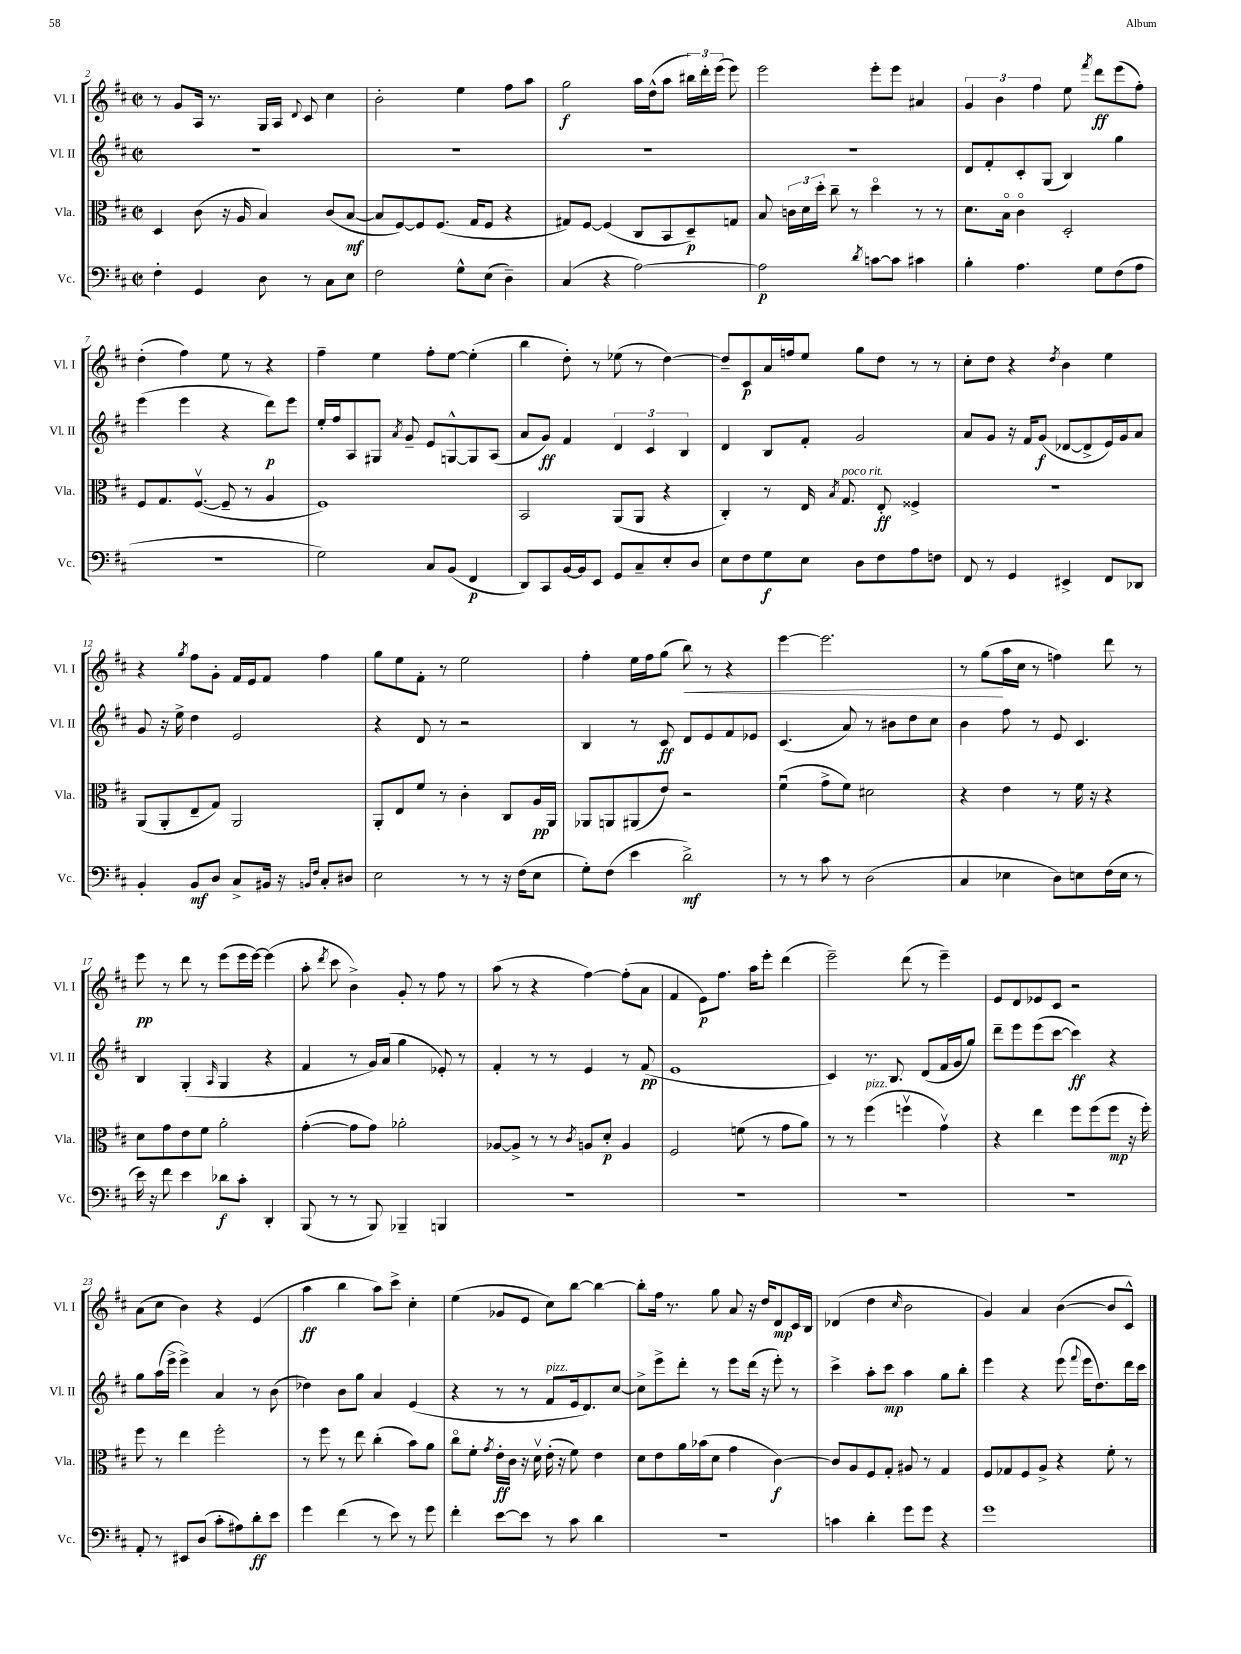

**kern	**dynam	**kern	**dynam	**kern	**dynam	**kern	**dynam
*part4	*part4	*part3	*part3	*part2	*part2	*part1	*part1
*staff4	*staff4	*staff3	*staff3	*staff2	*staff2	*staff1	*staff1
*I"Vc.	*	*I"Vla.	*	*I"Vl. II	*	*I"Vl. I	*
*I'Vc.	*	*I'Vla.	*	*I'Vl. II	*	*I'Vl. I	*
*clefF4	*	*clefC3	*	*clefG2	*	*clefG2	*
*k[f#c#]	*	*k[f#c#]	*	*k[f#c#]	*	*k[f#c#]	*
*M2/2	*	*M2/2	*	*M2/2	*	*M2/2	*
*met(c|)	*	*met(c|)	*	*met(c|)	*	*met(c|)	*
=2	=2	=2	=2	=2	=2	=2	=2
4F#'\	.	4D/	.	1r	.	8r	.
.	.	.	.	.	.	8g/L	.
4GG/	.	(8c#\	.	.	.	16A/Jk	.
.	.	.	.	.	.	8.r	.
.	.	16r	.	.	.	.	.
.	.	16A/	.	.	.	.	.
8D\	.	4B/)	.	.	.	16G/LL	.
.	.	.	.	.	.	16A/JJ	.
.	.	.	.	.	.	8qqd/	.
8r	.	.	.	.	.	8c#/	.
8C#\L	.	(8c#/L	.	.	.	4cc#\	.
8E\J	.	[8B/J	mf	.	.	.	.
=3	=3	=3	=3	=3	=3	=3	=3
2F#\	.	8B/L]	.	1r	.	2b'\	.
.	.	[8F#/)	.	.	.	.	.
.	.	8F#/]	.	.	.	.	.
.	.	(8.F#/J	.	.	.	.	.
8G^^\L	.	.	.	.	.	4ee\	.
.	.	16G/KL	.	.	.	.	.
(8E\J	.	8F#/J	.	.	.	.	.
4D~\)	.	4r	.	.	.	8ff#\L	.
.	.	.	.	.	.	8aa\J	.
=4	=4	=4	=4	=4	=4	=4	=4
(4C#/	.	8G#X/L)	.	1r	.	2gg\	f
.	.	[8F#/J	.	.	.	.	.
4r	.	(4F#/]	.	.	.	.	.
[2A\)	.	8C#/L	.	.	.	16aa\LL	.
.	.	.	.	.	.	(16dd^^\J	.
.	.	8BB/	.	.	.	8aa\J	.
.	.	8D~/)	p	.	.	24bb#X\LL)	.
.	.	.	.	.	.	24ddd'\	.
.	.	.	.	.	.	(24eee\JJ	.
.	.	8Gn/J	.	.	.	8eee\)	.
=5	=5	=5	=5	=5	=5	=5	=5
2A\]	p	8B/	.	1r	.	2eee\	.
.	.	24cn\LL	.	.	.	.	.
.	.	24d\	.	.	.	.	.
.	.	24dd'\JJ	.	.	.	.	.
.	.	8cc#~\	.	.	.	.	.
.	.	8r	.	.	.	.	.
8qd/	.	.	.	.	.	.	.
[8cn\L	.	4dd\	.	.	.	8eee'\L	.
8c\J]	.	.	.	.	.	8eee\J	.
4c#X\	.	8r	.	.	.	4a#X/	.
.	.	8r	.	.	.	.	.
=6	=6	=6	=6	=6	=6	=6	=6
4B'\	.	8.d\L	.	8d/L	.	6g/	.
.	.	.	.	8f#'/	.	.	.
.	.	.	.	.	.	6b\	.
.	.	16B\Jk	.	.	.	.	.
4.A\	.	4c#\	.	8c#'/	.	.	.
.	.	.	.	.	.	6ff#\	.
.	.	.	.	(8G/J	.	.	.
.	.	2D'/	.	4B/)	.	8ee\	.
.	.	.	.	.	.	8qfff#/	.
8G\L	.	.	.	.	.	8ddd\L	ff
(8F#\	.	.	.	4gg\	.	(8eee\	.
8A\J	.	.	.	.	.	8ff#'\J)	.
!!LO:LB:g=z
=7	=7	=7	=7	=7	=7	=7	=7
1r	.	8F#/L	.	(4eee\	.	(4dd'\	.
.	.	8.G/	.	.	.	.	.
.	.	.	.	4eee\	.	4ff#\)	.
.	.	([8.F#v/J	.	.	.	.	.
.	.	8F#~/]	.	4r	.	8ee\	.
.	.	8r	.	.	.	8r	.
.	.	4A/	.	8ddd\L)	p	4r	.
.	.	.	.	8eee\J	.	.	.
=8	=8	=8	=8	=8	=8	=8	=8
2G\)	.	1F#)	.	16ee'/LL	.	4ff#~\	.
.	.	.	.	16ff#/J	.	.	.
.	.	.	.	8A/	.	.	.
.	.	.	.	8G#X/J	.	4ee\	.
.	.	.	.	8qa/	.	.	.
.	.	.	.	8g~/	.	.	.
8C#/L	.	.	.	8e/L	.	8ff#'\L	.
(8BB/J	.	.	.	[8Gn^^/	.	[8ee\J	.
4FF#/	p	.	.	8G/]	.	(4ee'\]	.
.	.	.	.	(8A/J	.	.	.
=9	=9	=9	=9	=9	=9	=9	=9
8DD/L)	.	2BB/	.	8a/L	.	4bb\	.
8CC#/	.	.	.	8g/J)	ff	.	.
[16BB/L	.	.	.	4f#/	.	8dd'\)	.
16BB/J]	.	.	.	.	.	.	.
8EE/J	.	.	.	.	.	8r	.
8GG/L	.	(8AA/L	.	6d/	.	(8ee-X\	.
8C#~/	.	8AA/J	.	.	.	8r	.
.	.	.	.	6c#/	.	.	.
8E'/	.	4r	.	.	.	[4dd\)	.
.	.	.	.	6B/	.	.	.
8D/J	.	.	.	.	.	.	.
=10	=10	=10	=10	=10	=10	=10	=10
8E\L	.	4C#'/)	.	4d/	.	8dd~/L]	.
8F#\	.	.	.	.	.	8c#/	p
8G\	f	8r	.	8B/L	.	16a/L	.
.	.	.	.	.	.	16ffn/J	.
8E\J	.	16E/	.	8f#'/J	.	8ee/J	.
.	.	8qB/	.	.	.	.	.
!	!	!LO:TX:a:i:t=poco rit.	!	!	!	!	!
.	.	8.G/	.	.	.	.	.
8D\L	.	.	.	2g/	.	8gg\L	.
8F#\	.	8E'/	ff	.	.	8dd\J	.
8A\	.	4F##X^/	.	.	.	8r	.
8Fn\J	.	.	.	.	.	8r	.
=11	=11	=11	=11	=11	=11	=11	=11
8FF#/	.	1r	.	8a/L	.	8cc#'\L	.
8r	.	.	.	8g/J	.	8dd\J	.
4GG/	.	.	.	16r	.	4r	.
.	.	.	.	16f#/KL	.	.	.
.	.	.	.	(8g/J	f	.	.
.	.	.	.	.	.	8qdd/	.
4EE#X^/	.	.	.	[8d-X/L	.	4b\	.
.	.	.	.	8d-^/]	.	.	.
8FF#/L	.	.	.	16e/L)	.	4ee\	.
.	.	.	.	16g/J	.	.	.
8DD-X/J	.	.	.	8a/J	.	.	.
!!LO:LB:g=z
=12	=12	=12	=12	=12	=12	=12	=12
4BB'/	.	(8AA/L	.	8g/	.	4r	.
.	.	8AA'/	.	16r	.	.	.
.	.	.	.	16ee^\	.	.	.
.	.	.	.	.	.	8qgg/	.
8BB/L	mf	8E~/	.	4dd\	.	8ff#\L	.
8D/J	.	8G/J)	.	.	.	8g'\J	.
8C#^/L	.	2AA/	.	2e/	.	16f#/LL	.
.	.	.	.	.	.	16e/J	.
16BB#X/Jk	.	.	.	.	.	8f#/J	.
16r	.	.	.	.	.	.	.
16qqBBn/LL	.	.	.	.	.	.	.
16qqF#/JJ	.	.	.	.	.	.	.
8C#'/L	.	.	.	.	.	4ff#\	.
8D#X/J	.	.	.	.	.	.	.
=13	=13	=13	=13	=13	=13	=13	=13
2E\	.	8AA'/L	.	4r	.	8gg\L	.
.	.	8E/	.	.	.	8ee\	.
.	.	8f#/J	.	8d/	.	8f#'\J	.
.	.	8r	.	8r	.	8r	.
8r	.	4c#'\	.	2r	.	2ee\	.
8r	.	.	.	.	.	.	.
16r	.	8C#/L	.	.	.	.	.
(16F#\KL	.	.	.	.	.	.	.
8E\J	.	16A/L	pp	.	.	.	.
.	.	16AA/JJ	.	.	.	.	.
=14	=14	=14	=14	=14	=14	=14	=14
8G'\L)	.	8AA-X/L	.	4B/	.	4ff#'\	.
(8F#\J	.	8AAn/	.	.	.	.	.
4e\	.	(8AA#X/	.	8r	.	16ee\LL	.
.	.	.	.	.	.	16ff#\J	.
.	.	8e/J)	.	8c#/	ff	(8gg\J	.
!	!	!	!	!	!	!	!LO:HP:b
2d^\)	mf	2r	.	8d/L	.	8bb\)	<
.	.	.	.	8e/	.	8r	.
.	.	.	.	8f#/	.	4r	.
.	.	.	.	8e-X/J	.	.	.
=15	=15	=15	=15	=15	=15	=15	=15
8r	.	(4f#u\	.	(4.c#/	.	[4eee\	.
8r	.	.	.	.	.	.	.
8c#\	.	8g^\L	.	.	.	2.eee\]	.
8r	.	8f#\J)	.	8a/)	.	.	.
(2D\	.	2d#X\	.	8r	.	.	.
.	.	.	.	8b#X\L	.	.	.
.	.	.	.	8dd\	.	.	.
.	.	.	.	8cc#\J	.	.	.
=16	=16	=16	=16	=16	=16	=16	=16
4C#/	.	4r	.	4b\	.	8r	.
.	.	.	.	.	.	(8gg\L	.
4E-X\	.	4e\	.	8ff#\	.	16aa\L	[
.	.	.	.	.	.	16cc#\JJ	.
.	.	.	.	8r	.	8r	.
8D\L)	.	8r	.	8e/	.	4ffn\)	.
8En\	.	16f#\	.	4.c#/	.	.	.
.	.	16r	.	.	.	.	.
(16F#\L	.	4r	.	.	.	8ddd\	.
16E\JJ	.	.	.	.	.	.	.
8r	.	.	.	.	.	8r	.
!!LO:LB:g=z
=17	=17	=17	=17	=17	=17	=17	=17
16e\)	.	8d\L	.	4B/	.	8eee\	pp
16r	.	.	.	.	.	.	.
8f#\	.	8g\	.	.	.	8r	.
4e\	.	8e\	.	(4G'/	.	8ddd\	.
.	.	8f#\J	.	.	.	8r	.
.	.	.	.	16qqA/	.	.	.
8d-X\L	f	2a'\	.	4G/	.	(8eee\L	.
8c#'\J	.	.	.	.	.	16eee\L	.
.	.	.	.	.	.	[16eee\JJ)	.
4DD'/	.	.	.	4r	.	(4eee\]	.
=18	=18	=18	=18	=18	=18	=18	=18
(8BBB/	.	([4g'\	.	4f#/	.	8aa'\	.
.	.	.	.	.	.	8qddd/	.
8r	.	.	.	.	.	8ccc#\	.
8r	.	8g\L]	.	8r	.	4b^\)	.
8BBB/)	.	8g\J)	.	16g/LL)	.	.	.
.	.	.	.	(16a/JJ	.	.	.
4BBB-X~/	.	2a-X'\	.	4gg\	.	8g'/	.
.	.	.	.	.	.	8r	.
4BBBn/	.	.	.	8e-X'/)	.	8ff#\	.
.	.	.	.	8r	.	8r	.
=19	=19	=19	=19	=19	=19	=19	=19
1r	.	[8A-X/L	.	4f#'/	.	(8aa\	.
.	.	8A-^/J]	.	.	.	8r	.
.	.	8r	.	8r	.	4r	.
.	.	8r	.	8r	.	.	.
.	.	8qc#/	.	.	.	.	.
.	.	8An/L	.	4e/	.	[4ff#\)	.
.	.	8d'/J	p	.	.	.	.
.	.	4A/	.	8r	.	(8ff#'\L]	.
.	.	.	.	(8f#/	pp	8a\J	.
=20	=20	=20	=20	=20	=20	=20	=20
1r	.	2F#/	.	1e	.	4f#/	.
.	.	.	.	.	.	8e\L)	p
.	.	.	.	.	.	8.ff#\J	.
.	.	(8fn\	.	.	.	.	.
.	.	.	.	.	.	16aa\KL	.
.	.	8r	.	.	.	8eee'\J	.
.	.	8g\L	.	.	.	(4ddd\	.
.	.	8a\J)	.	.	.	.	.
=21	=21	=21	=21	=21	=21	=21	=21
1r	.	8r	.	4c#/)	.	2eee~\)	.
.	.	8r	.	.	.	.	.
!	!	!LO:TX:a:i:t=pizz.	!	!	!	!	!
.	.	(4ff#\	.	8.r	.	.	.
.	.	.	.	8.B/	.	.	.
.	.	4ffnv\	.	.	.	(8ddd\	.
.	.	.	.	(8d/L	.	8r	.
.	.	4gv\)	.	16f#/L	.	4eee~\)	.
.	.	.	.	16g/J	.	.	.
.	.	.	.	8gg/J)	.	.	.
=22	=22	=22	=22	=22	=22	=22	=22
1r	.	4r	.	8ddd~\L	.	8e/L	.
.	.	.	.	8eee\	.	8d/	.
.	.	4ee\	.	(8eee\	.	8e-X/	.
.	.	.	.	[8ccc#\J	.	8c#/J	.
.	.	8ff#\L	.	4ccc#\])	ff	2r	.
.	.	(8ff#\	.	.	.	.	.
.	.	8ff#\J	mp	4r	.	.	.
.	.	16r	.	.	.	.	.
.	.	16ff#'\)	.	.	.	.	.
!!LO:LB:g=z
=23	=23	=23	=23	=23	=23	=23	=23
8AA'/	.	8ff#\	.	8gg\L	.	(8a\L	.
8r	.	8r	.	(16aa\L	.	8cc#\J	.
.	.	.	.	16eee^\JJ	.	.	.
8EE#X/L	.	4ee\	.	4eee^\)	.	4b\)	.
(8D/J	.	.	.	.	.	.	.
8c#'\L	.	2ff#'\	.	4a/	.	4r	.
8A#X\)	.	.	.	.	.	.	.
8d'\	ff	.	.	8r	.	(4e/	.
8e\J	.	.	.	(8b\	.	.	.
=24	=24	=24	=24	=24	=24	=24	=24
4g\	.	8r	.	4dd-X\)	.	4aa\	ff
.	.	8ff#\	.	.	.	.	.
(4f#\	.	8r	.	8b\L	.	4bb\	.
.	.	8ee\	.	8gg\J	.	.	.
8r	.	(4cc#'\	.	4a/	.	8aa\L)	.
8e\)	.	.	.	.	.	8ccc#^\J	.
8r	.	8b\L)	.	(4e/	.	4cc#'\	.
8g\	.	8a\J	.	.	.	.	.
=25	=25	=25	=25	=25	=25	=25	=25
4f#'\	.	8cc#\L	.	4r	.	(4ee\	.
.	.	8f#'\J	.	.	.	.	.
.	.	8qg/	.	.	.	.	.
[8e\L	.	16e'\LL	ff	8r	.	8g-X/L	.
.	.	16c#\JJ	.	.	.	.	.
8e\J]	.	16r	.	8r	.	8e/J	.
.	.	16dv\	.	.	.	.	.
!	!	!	!	!LO:TX:a:i:t=pizz.	!	!	!
8r	.	(16e'\	.	8f#/L	.	8cc#\L)	.
.	.	16r	.	.	.	.	.
8c#\	.	8f#\)	.	16e/k	.	[8bb\J	.
.	.	.	.	8.d/)	.	.	.
4d\	.	4e\	.	.	.	4bb\_	.
.	.	.	.	[8cc#/J	.	.	.
=26	=26	=26	=26	=26	=26	=26	=26
1r	.	8d\L	.	8cc#^\L]	.	8bb'\L]	.
.	.	8e\	.	8eee^\	.	16ff#\Jk	.
.	.	.	.	.	.	8.r	.
.	.	16a\L	.	8ddd'\J	.	.	.
.	.	(16b-X\J	.	.	.	.	.
.	.	8d\J	.	8r	.	8gg\	.
.	.	4g\	.	8eee\L	.	8a/	.
.	.	.	.	(16ddd\Jk	.	16r	.
.	.	.	.	16r	.	16dd/KL	.
.	.	[4c#\)	f	8eee'\)	.	8d/	mp
.	.	.	.	8r	.	16c#/L	.
.	.	.	.	.	.	16B/JJ	.
=27	=27	=27	=27	=27	=27	=27	=27
4cn\	.	8c#/L]	.	4ccc#^\	.	(4d-X/	.
.	.	8A/	.	.	.	.	.
4d'\	.	8F#/	.	8aa'\L	.	4dd\	.
.	.	8G'/J	.	8ccc#\J	mp	.	.
.	.	.	.	.	.	16qqcc#/	.
8g\L	.	8A#X/	.	4aa\	.	2b\	.
8g\J	.	8r	.	.	.	.	.
4r	.	4G/	.	8gg\L	.	.	.
.	.	.	.	8bb'\J	.	.	.
=28	=28	=28	=28	=28	=28	=28	=28
1g	.	8F#/L	.	4eee\	.	4g/)	.
.	.	8G-X/	.	.	.	.	.
.	.	8F#/	.	4r	.	4a/	.
.	.	8A^/J	.	.	.	.	.
.	.	4r	.	(8eee\	.	([4b\	.
.	.	.	.	8qqfff#/	.	.	.
.	.	.	.	16eee\KL	.	.	.
.	.	.	.	8.dd\)	.	.	.
.	.	8f#'\	.	.	.	8b/L]	.
.	.	8r	.	16ddd\L	.	8c#^^/J)	.
.	.	.	.	16ccc#\JJ	.	.	.
==	==	==	==	==	==	==	==
*-	*-	*-	*-	*-	*-	*-	*-
